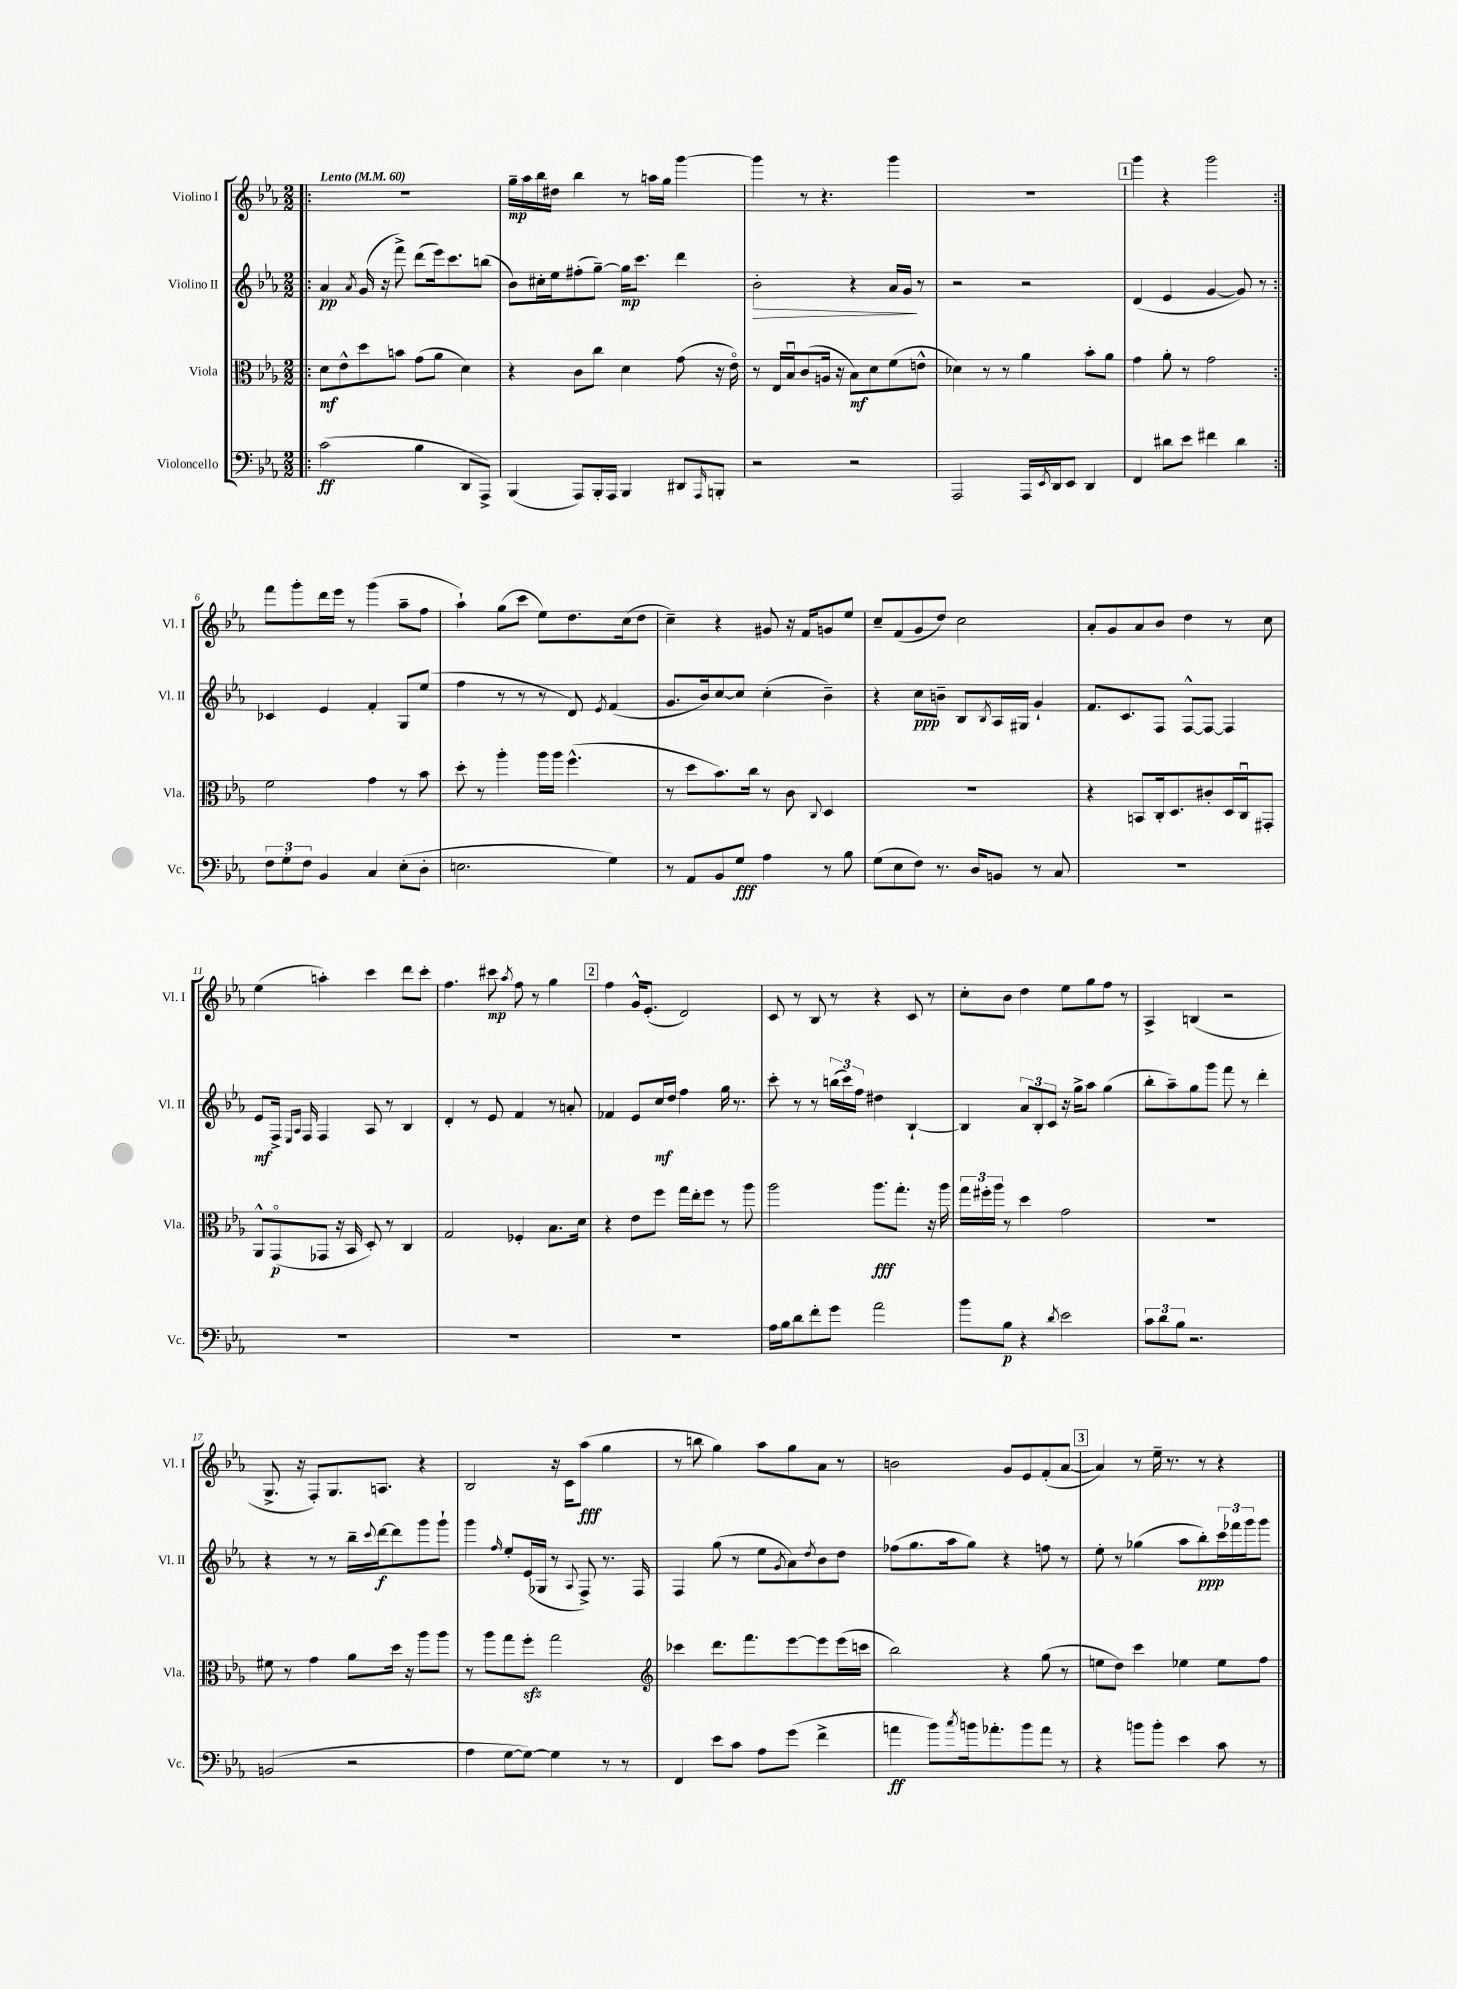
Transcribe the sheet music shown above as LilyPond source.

<<
\new StaffGroup <<
\new Staff = "s0" \with { instrumentName = "Violino I" shortInstrumentName = "Vl. I" } {
    \clef treble \key ees \major \numericTimeSignature \time 2/2 \tempo "Lento" 4 = 60
    \repeat volta 2 { \bar ".|:" R1 |
    g''16--\mp aes''16 bes''16 dis''16 bes''4 r8 a''16 g''16 g'''4~ |
    g'''4 r8 r4. g'''4 |
    R1 |
    \mark \markup { \box "1" } g'''4 r4 g'''2 | }
    f'''8 g'''8-. d'''16 ees'''16 r8 g'''4( aes''8-- f''8 |
    aes''4-!) g''8( c'''8 ees''8) d''8. c''16( d''8 |
    c''4--) r4 gis'8 r16 f'16 g'8 ees''8 |
    c''8-- f'8( g'8 d''8) c''2 |
    aes'8-. g'8 aes'8 bes'8 d''4 r8 c''8 |
    ees''4( a''4-.) c'''4 d'''8 c'''8-. |
    f''4. cis'''8\mp \acciaccatura { aes''8 } f''8 r8 g''4 |
    \mark \markup { \box "2" } f''4 g'16-^ ees'8.-.( d'2) |
    c'8 r8 bes8 r8 r4 c'8 r8 |
    c''8-. bes'8 d''4 ees''8 g''8 f''8 r8 |
    aes4-> b4( r2 |
    g8.-> r16 f8-.) g8. a8. r4 |
    bes2 r16 c'16 aes''8\fff( g''4 |
    r8 b''8 g''4) aes''8 g''8 aes'8 r8 |
    b'2 g'8 ees'8 f'8-.( aes'8~ |
    \mark \markup { \box "3" } aes'4) r8 ees''16-- r8. r8 r4 \bar "|." |
}
\new Staff = "s1" \with { instrumentName = "Violino II" shortInstrumentName = "Vl. II" } {
    \clef treble \key ees \major \numericTimeSignature \time 2/2
    \repeat volta 2 { \bar ".|:" aes'4\pp \acciaccatura { aes'8 } g'16( r16 f'''8->) d'''8( ees'''16) c'''8. b''8( |
    bes'8) cis''16-. ees''16 fis''8-.( g''8~--) g''16\mp c'''8. d'''4 |
    bes'2-.\> r4 aes'16 g'16\! r8 |
    r2 r2 |
    \mark \markup { \box "1" } d'4( ees'4 g'4~ g'8) r8 | }
    ces'4 ees'4 f'4-. g8 ees''8( |
    f''4 r8 r8 r8 d'8) \acciaccatura { ees'8 } f'4( |
    g'8. bes'16) c''8~ c''8 c''4-.( bes'4--) |
    r4 c''8\ppp b'8-- bes8 \acciaccatura { bes8 } aes16 gis16 g'4-! |
    f'8. c'8. f8 f8~-^ f8~ f4 |
    ees'8\mf f16-> \grace { ees16 aes16 } f16 f4 aes8 r8 bes4 |
    d'4-. r8 ees'8 f'4 r8 a'8-. |
    \mark \markup { \box "2" } fes'4 ees'8 c''16\mf d''16 f''4 g''16 r8. |
    c'''8-. r8 r8 \tuplet 3/2 { b''16( c'''16) f''16 } dis''4 bes4~-! |
    bes4 \tuplet 3/2 { aes'8 bes8-. c'8 } r16 g''16-> aes''8 g''4( |
    bes''8-. aes''8--) g''8 g'''8 f'''8 r8 d'''4-. |
    r4 r8 r8 bes''16-- \appoggiatura { c'''8 } d'''16~\f d'''8 g'''8 g'''8-! |
    g'''4 \grace { f''16 } ees''8-. ees'16( ges16 r8 \appoggiatura { aes8 } f8->) r8. f16 |
    f4 g''8( r8 ees''8 \acciaccatura { g'8 } aes'8) \acciaccatura { d''8 } bes'8 d''8 |
    fes''8( g''8. aes''16 g''8) r4 f''8 r8 |
    \mark \markup { \box "3" } ees''8-. r8 ges''4( aes''8 bes''8-.\ppp) \tuplet 3/2 { c'''16 fes'''16 g'''16 } g'''8 \bar "|." |
}
\new Staff = "s2" \with { instrumentName = "Viola" shortInstrumentName = "Vla." } {
    \clef alto \key ees \major \numericTimeSignature \time 2/2
    \repeat volta 2 { \bar ".|:" d'8\mf ees'8-^ d''8 b'8 g'8( aes'8 d'4) |
    r4 c'8 c''8 d'4 g'8( r16 ees'16\flageolet) |
    r8 ees16 bes16\downbow c'8( a16 r16 bes8\mf) d'8 f'8( e'8-^ |
    des'4) r8 r8 aes'4 bes'8-. aes'8 |
    \mark \markup { \box "1" } g'4 aes'8-. r8 g'2 | }
    f'2 g'4 r8 bes'8 |
    d''8-. r8 aes''4-. aes''16 aes''16 f''4.-^( |
    r8 d''8 bes'8.) c''16 r8 c'8 \appoggiatura { c8 } d4 |
    R1 |
    r4 b,8 c16-. d8. cis'8-. d16 c16\downbow gis,8-. |
    aes,8-^ g,8\flageolet\p( ges,8 r16 bes,16 d8-.) r8 c4 |
    g2 fes4-. bes8. d'16 |
    \mark \markup { \box "2" } r4 ees'8 f''8 g''16 ees''16-. f''8 r8 aes''8 |
    aes''2 aes''8.\fff g''8.-. r16 aes''16 |
    \tuplet 3/2 { g''16 fis''16-. aes''16 } r8 d''4 g'2 |
    R1 |
    fis'8 r8 g'4 aes'8 d''16 r16 aes''8 aes''8 |
    r8 aes''8 g''8 f''8-.\sfz g''2 |
    \clef treble ces'''4 d'''8. f'''8. ees'''8~ ees'''8 ees'''16( c'''16 |
    bes''2) r4 g''8( r8 |
    \mark \markup { \box "3" } e''8 d''8) c'''4 ees''4 ees''8 f''8 \bar "|." |
}
\new Staff = "s3" \with { instrumentName = "Violoncello" shortInstrumentName = "Vc." } {
    \clef bass \key ees \major \numericTimeSignature \time 2/2
    \repeat volta 2 { \bar ".|:" c'2\ff( bes4 d,8 aes,,8->) |
    bes,,4( aes,,8) bes,,16-. aes,,16 bes,,4 dis,8 \grace { aes,,16 } b,,8-. |
    r2 r2 |
    aes,,2 aes,,16 \acciaccatura { ees,8 } d,16 ees,8 d,4 |
    \mark \markup { \box "1" } f,4 dis'8 ees'8 fis'4 dis'4 | }
    \tuplet 3/2 { f8 g8-. f8 } bes,4 c4 ees8-.( d8-. |
    e2. g4) |
    r8 aes,8 bes,8 g8\fff aes4 r8 bes8 |
    g8( ees8 f8) r8. d16 b,8 r8 c8 |
    R1 |
    R1 |
    R1 |
    \mark \markup { \box "2" } R1 |
    aes16 bes16 d'8 f'8-. g'8 aes'2 |
    bes'8 bes8\p r4 \acciaccatura { d'8 } ees'2 |
    \tuplet 3/2 { c'8 d'8 bes8 } r2. |
    b,2( r2 |
    aes4 g8~ g8~) g4 r8 r8 |
    f,4 ees'8 c'8 aes8 g'8( f'4-> |
    a'4\ff bes'8) \acciaccatura { c''8 } b'16 aes'8.-. b'8 aes'8 r8 |
    \mark \markup { \box "3" } r4 b'8 b'8-. ees'4 c'8 r8 \bar "|." |
}
>>
>>
